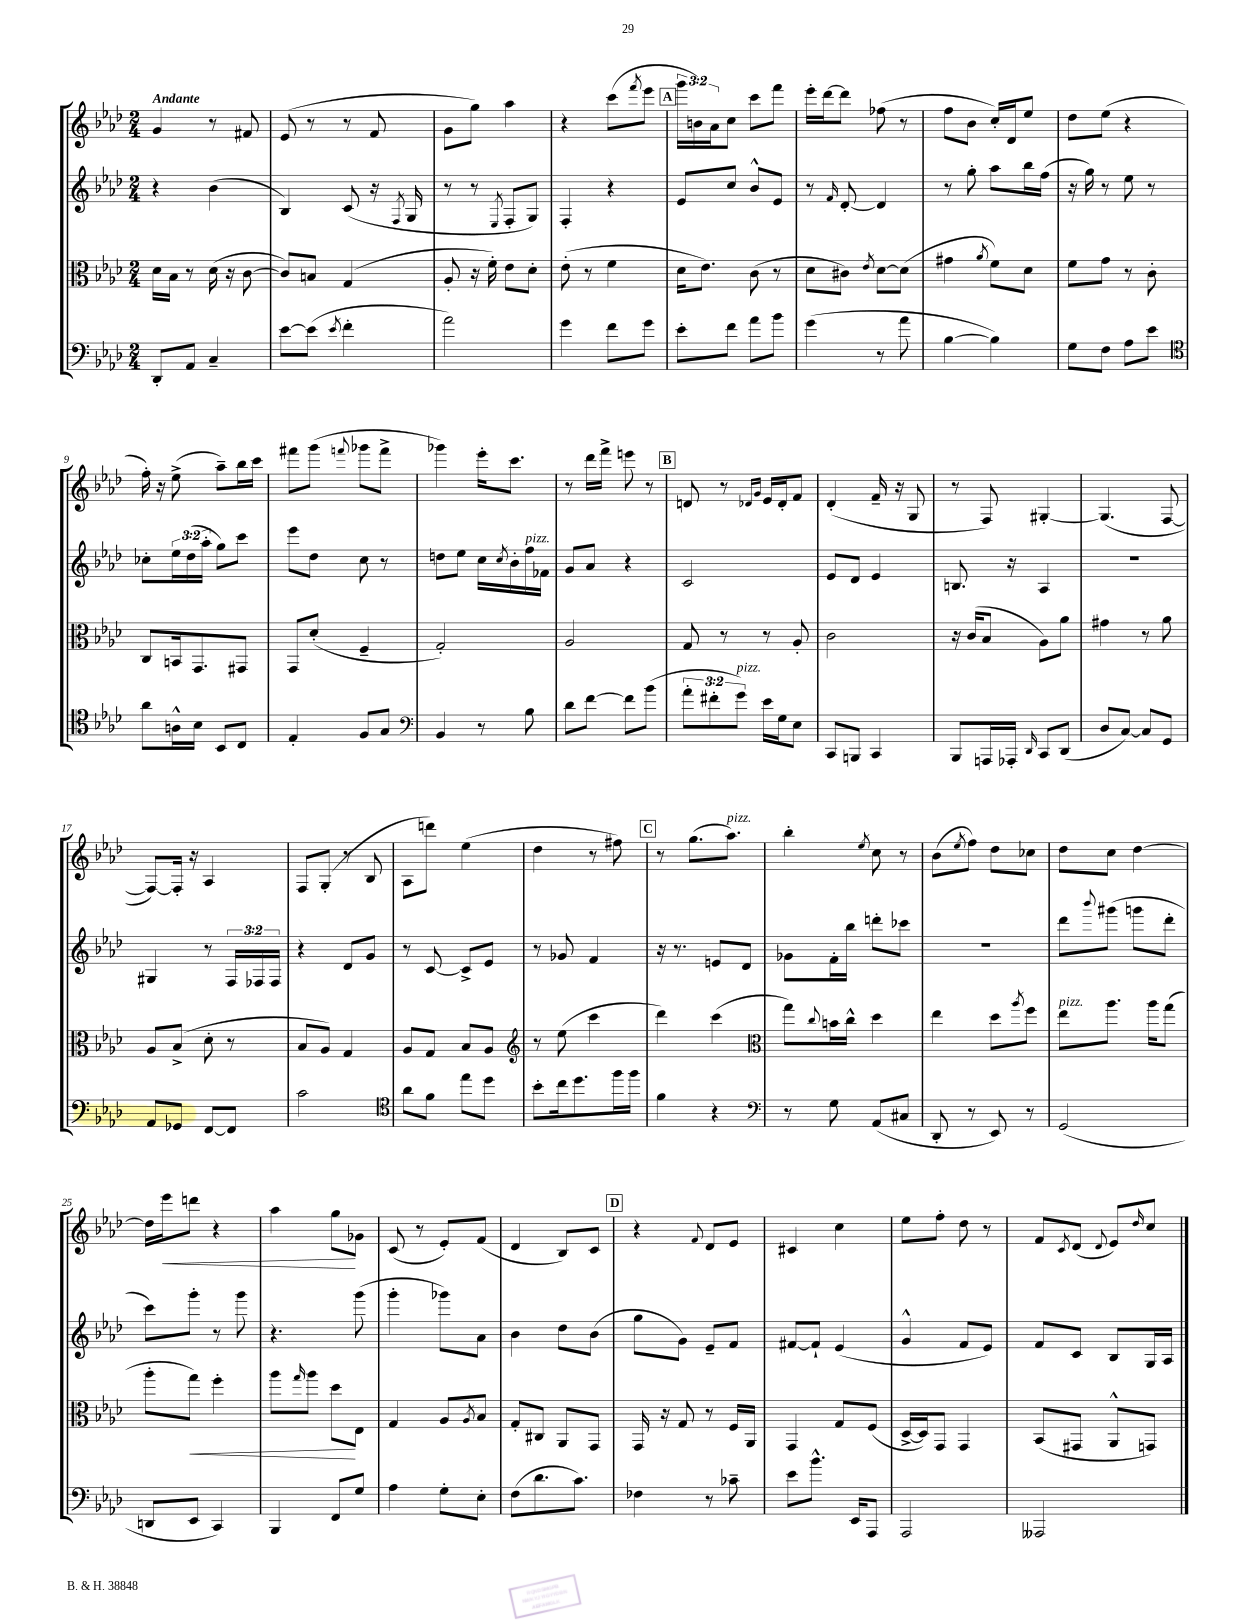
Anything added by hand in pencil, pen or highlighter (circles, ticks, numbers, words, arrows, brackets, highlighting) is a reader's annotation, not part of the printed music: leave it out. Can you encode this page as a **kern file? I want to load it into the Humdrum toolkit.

**kern	**kern	**kern	**kern
*staff4	*staff3	*staff2	*staff1
*clefF4	*clefC3	*clefG2	*clefG2
*k[b-e-a-d-]	*k[b-e-a-d-]	*k[b-e-a-d-]	*k[b-e-a-d-]
*M2/4	*M2/4	*M2/4	*M2/4
8DD-'	16d-	4r	4g
.	16B-	.	.
8AA-	8r	.	.
4C~	(16d-	(4b-	8r
.	16r	.	.
.	[8c	.	8f#
=	=	=	=
[8e-	8c])	4B-)	(8e-
(8e-]	8B	.	8r
8qe-	.	.	.
4f'	(4G	(8c	8r
.	.	16r	8f
.	.	8qF	.
.	.	16G	.
=	=	=	=
2a-)	8A-'	8r	8g
.	16r	8r	8gg)
.	16f')	.	.
.	.	8qE-	.
.	8e-	8F'	4aa-
.	8d-'	8G)	.
=	=	=	=
4g	(8e-'	4F'	4r
.	8r	.	.
8f	4f	4r	(8ccc
.	.	.	8qfff
8g	.	.	8eee-
=	=	=	=
8e-'	16d-	8e-	24ggg
.	.	.	24b)
.	8.e-)	.	.
.	.	.	24a-
8f	.	8cc	8cc
8a-	(8c	8b-^^	8ccc
8b-	8r	8e-	8fff
=	=	=	=
(4g	8d-	8r	16eee-'
.	.	.	[16ddd-
.	.	16qqf	.
.	8c#)	[8d-'	8ddd-]
.	8qe-	.	.
8r	[8d-	4d-]	(8ff-
8a-	(8d-]	.	8r
=	=	=	=
[4B-	4g#	8r	8ff
.	.	8gg'	8b-
.	8qa-	.	.
4B-])	8f)	8aa-	16cc')
.	.	.	16d-
.	8d-	16bb-	8ee-
.	.	(16ff	.
=	=	=	=
8G	8f	16r	8dd-
.	.	16gg)	.
8F	8g	8r	(8ee-
8A-	8r	8ee-	4r
8e-	8c'	8r	.
=	=	=	=
*clefC4	*	*	*
8a-	8C	8cc-'	16ff')
.	.	.	16r
16A^^	16BB	24ee-	(8ee-^
.	.	(24dd-	.
16B-	8.GG	.	.
.	.	24aa-'	.
8BB-	.	8gg)	8aa-~)
8C	8GG#	8ccc	16bb-
.	.	.	16ccc
=	=	=	=
4E-'	8GG	8eee-	8fff#
.	(8d-'	8dd-	(8ggg
.	.	.	8qqfff
8F	4F~	8cc	8ggg-
8G	.	8r	8fff^
=	=	=	=
*clefF4	*	*	*
4BB-	2G')	8dd	4ggg-)
.	.	8ee-	.
8r	.	16cc	16eee-'
.	.	8qcc	.
.	.	16b-'	8.ccc
8B-	.	16ff	.
.	.	16f-	.
=	=	=	=
8d-	2A-	8g	8r
[8f	.	8a-	16ddd-
.	.	.	16fff^
8f]	.	4r	8eee
(8b-	.	.	8r
=	=	=	=
12a-'	8G	2c	8d
12f#'	.	.	.
.	8r	.	8r
12g)	.	.	.
.	.	.	16qqd-
.	.	.	16qqg
16e-	8r	.	16e-
16G	.	.	16d-'
8E-	8A-'	.	8f
=	=	=	=
8CC	2c	8e-	(4d-'
8BBB	.	8d-	.
4CC	.	4e-	16f~
.	.	.	16r
.	.	.	8G
=	=	=	=
8BBB-	16r	8.B	8r
.	(16c	.	.
16AAA	8B-	.	8F)
16AAA-'	.	16r	.
16qqDD-	.	.	.
8CC	8A-)	4A-	[4G#'
(8DD-	8a-	.	.
=	=	=	=
8D-	4g#	2r	(4.G#]
[8C)	.	.	.
8C]	8r	.	.
8GG	8a-	.	[8F
=	=	=	=
8AA-	8A-	4G#	8F_)
8GG-	(8B-^	.	16F']
.	.	.	16r
[8FF	8d-'	8r	4A-
8FF]	8r	24F	.
.	.	24F-	.
.	.	24F-	.
=	=	=	=
2c	8B-	4r	8F
.	8A-)	.	(8G'
.	4G	8d-	8r
.	.	8g	8B-
=	=	=	=
*clefC4	*	*	*
8a-	8A-	8r	8A-
8f	8G	[8c	8ddd)
8ee-	8B-	8c^]	(4ee-
8dd-	8A-	8e-	.
=	=	=	=
*	*clefG2	*	*
8b-'	8r	8r	4dd-
16cc	(8ee-	8g-	.
8.dd-	.	.	.
.	4ccc	4f	8r
16ff	.	.	8ff#)
16ff	.	.	.
=	=	=	=
4f	4ddd-)	16r	8r
.	.	8.r	.
.	.	.	(8.gg
4r	(4ccc	8e	.
.	.	.	8.aa-)
.	.	8d-	.
=	=	=	=
*clefF4	*clefC3	*	*
8r	8gg)	8g-	4bb-'
.	8qqcc	.	.
8G	16b	16f'	.
.	16cc^^	16bb-	.
.	.	.	8qee-
(8AA-	4dd-	8ddd'	8cc
8C#	.	8ccc-	8r
=	=	=	=
8DD-'	4ee-	2r	(8b-
.	.	.	8qee-
8r	.	.	8ff)
8EE-)	8dd-	.	8dd-
.	8qaa-	.	.
8r	8ff	.	8cc-
=	=	=	=
(2GG	8ee-	8ddd-	8dd-
.	.	8qqbbb-	.
.	8.aa-	(8ggg#	8cc
.	.	8ggg	[4dd-
.	16aa-	.	.
.	(8gg	8ddd-'	.
=	=	=	=
8DD	8aa-'	8ccc)	16dd-]
.	.	.	16eee-
8EE-	8gg)	8ggg'	8ddd
4CC)	4ff'	8r	4r
.	.	8ggg	.
=	=	=	=
4BBB-	8aa-	4.r	4aa-
.	16qqgg	.	.
.	8aa-	.	.
8FF	8dd-	.	8gg
8G	8E-	(8ggg	8g-
=	=	=	=
4A-	4G	4ggg'	(8c
.	.	.	8r
8G'	8A-	8ggg-)	8e-')
.	8qA-	.	.
8E-'	8B-	8a-	(8f
=	=	=	=
(8F	8G'	4b-	4d-
8.d-	8C#	.	.
.	8AA-	8dd-	8B-)
8.c)	.	.	.
.	8GG	(8b-	8c
=	=	=	=
4F-	16GG	8gg	4r
.	16r	.	.
.	8G	8g)	.
.	.	.	8qqf
8r	8r	8e-~	8d-
8c-~	16F	8f	8e-
.	16AA-	.	.
=	=	=	=
8e-	4GG	[8f#	4c#
8.b-^^	.	8f#`]	.
.	8G	(4e-	4cc
16EE-	.	.	.
8AAA-	(8F	.	.
=	=	=	=
2AAA-	[16D-^	4g^^	8ee-
.	16D-])	.	.
.	8GG	.	8ff'
.	4GG	8f	8dd-
.	.	8e-)	8r
=	=	=	=
2AAA--	(8BB-	8f	8f
.	.	.	8qc
.	8GG#	8c	(8d-
.	.	.	8qqd-
.	8AA-^^	8B-	8e-)
.	.	.	16qqdd-
.	8GG)	16G	8cc
.	.	16A-	.
==	==	==	==
*-	*-	*-	*-
